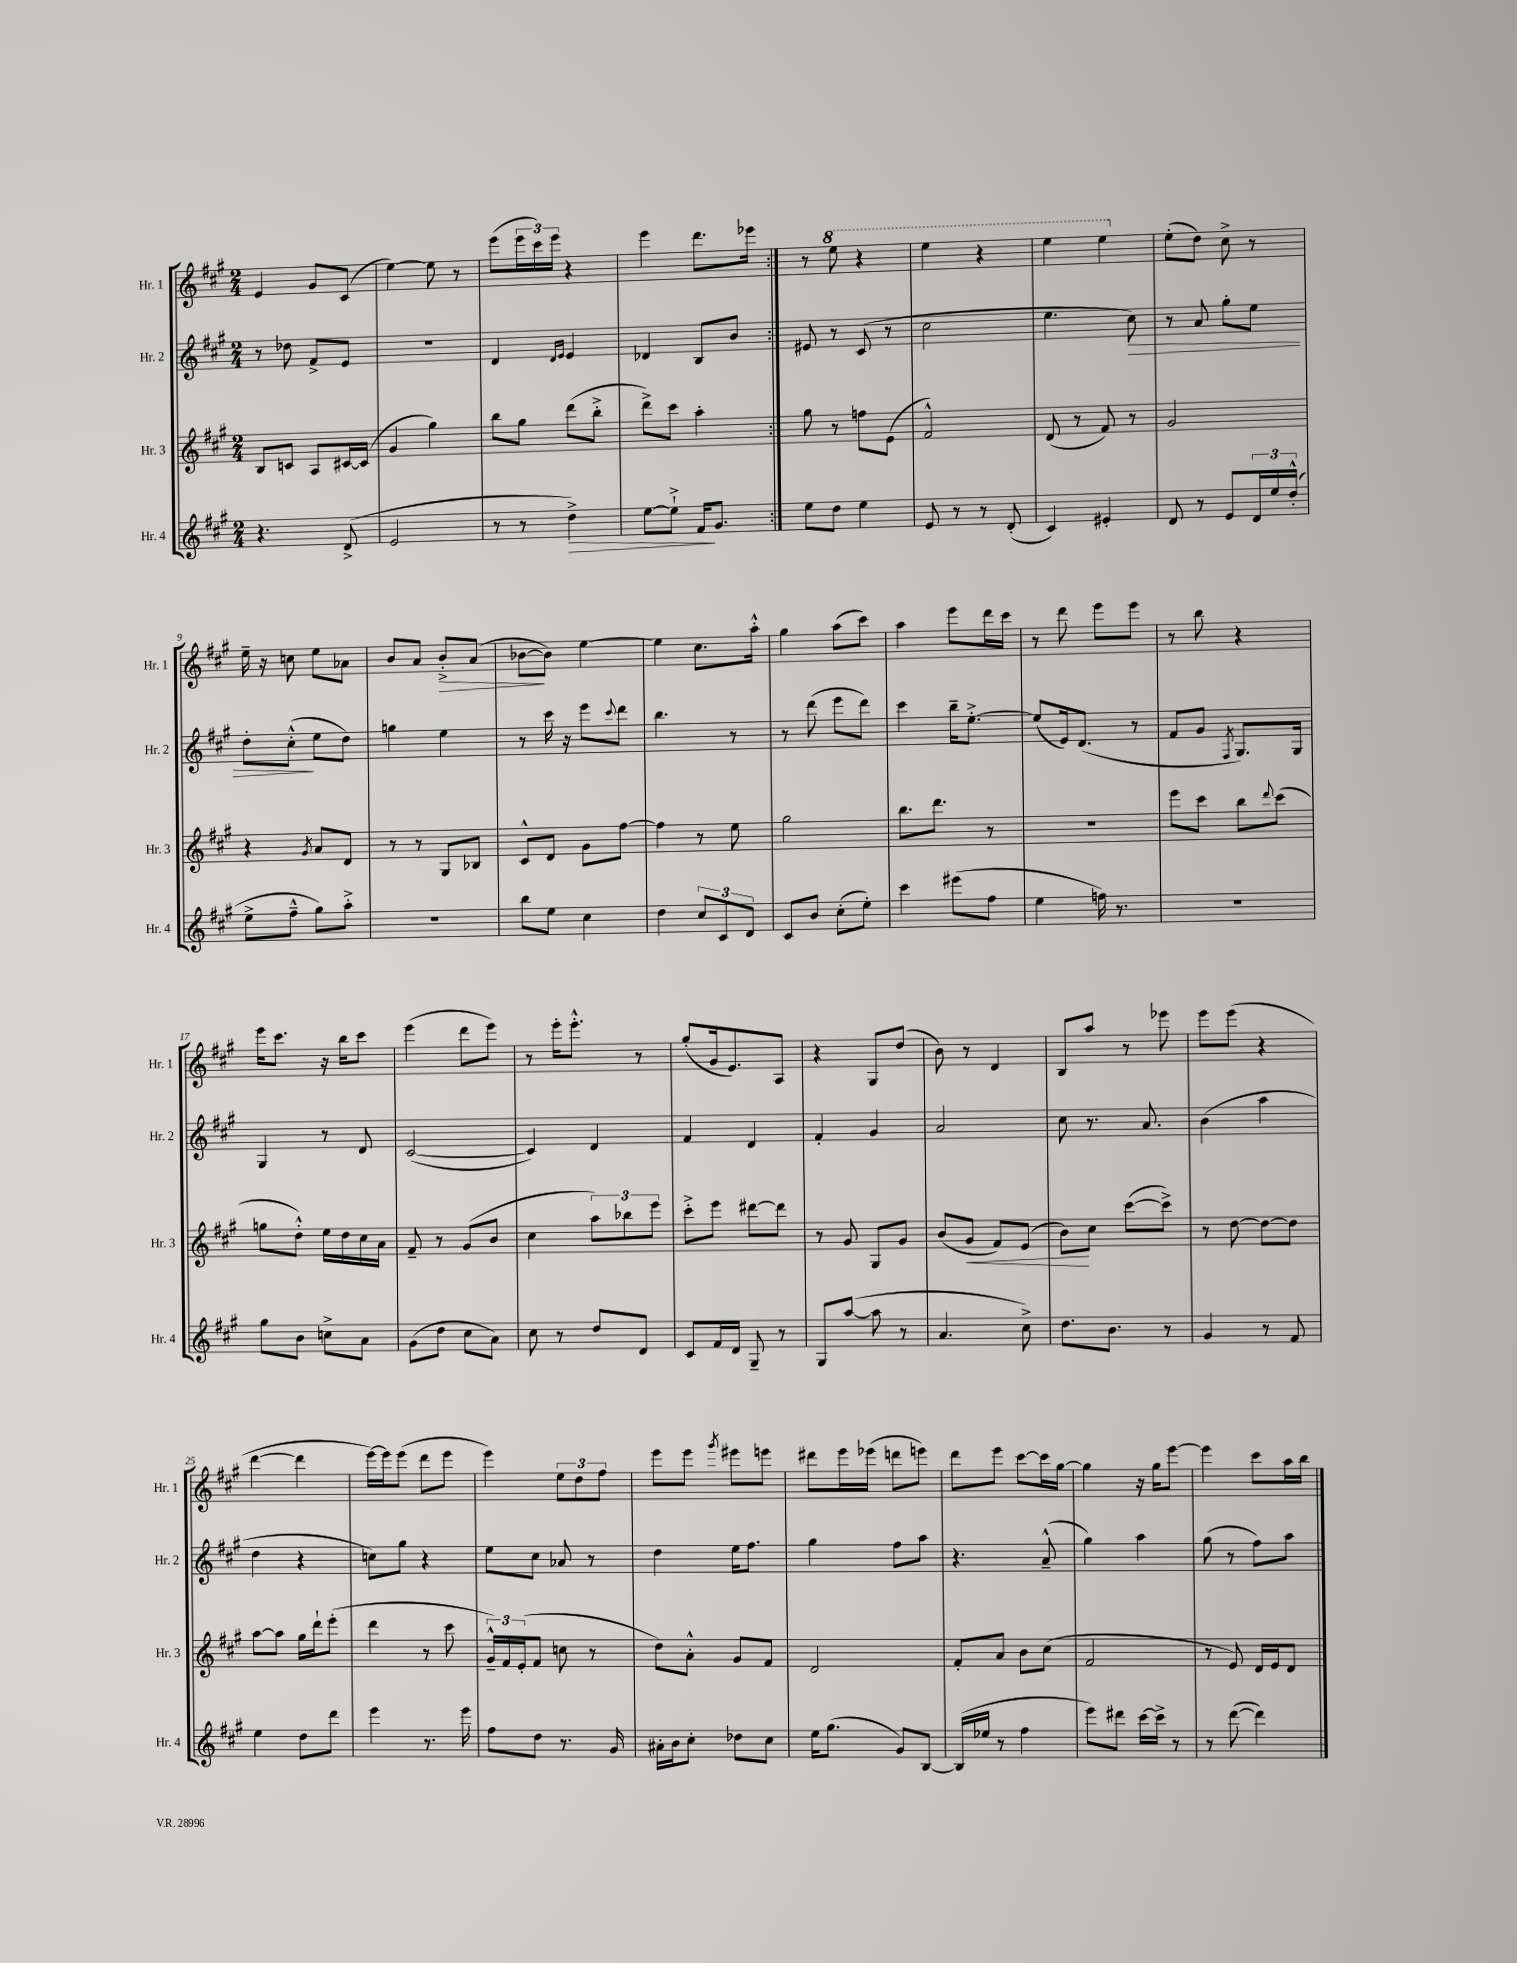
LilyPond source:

<<
\new StaffGroup <<
\new Staff = "s0" \with { instrumentName = "Hr. 1" shortInstrumentName = "Hr. 1" } {
    \clef treble \key a \major \numericTimeSignature \time 2/4
    \repeat volta 2 { e'4 gis'8 cis'8( |
    e''4~) e''8 r8 |
    e'''8( \tuplet 3/2 { e'''16 cis'''16) e'''16 } r4 |
    e'''4 d'''8. ees'''16 | }
    r8 \ottava #1 e'''8 r4 |
    e'''4 r4 |
    e'''4 e'''4 \ottava #0 |
    e''8-.( d''8) cis''8-> r8 |
    e''16-- r16 c''8 e''8 aes'8 |
    b'8 a'8 b'8-.->\> a'8( |
    bes'8~\! bes'8) e''4~ |
    e''4 cis''8. a''16-.-^ |
    gis''4 a''8( cis'''8) |
    a''4 e'''8 d'''16 cis'''16 |
    r8 d'''8 e'''8 e'''8 |
    r8 b''8 r4 |
    e'''16 cis'''8. r16 b''16 cis'''8 |
    e'''4( d'''8 e'''8) |
    r8 e'''16-. e'''8.-.-^ r8 |
    gis''8-.( gis'16 e'8.) a8 |
    r4 gis8 d''8( |
    b'8) r8 d'4 |
    b8 a''8 r8 ees'''8 |
    e'''8 e'''8( r4 |
    d'''4~ d'''4 |
    e'''16~) e'''16 e'''8( d'''8 e'''8 |
    e'''4) \tuplet 3/2 { e''8 d''8 fis''8 } |
    e'''8 e'''8 \acciaccatura { gis'''8 } eis'''8 e'''8 |
    dis'''8 e'''16 ees'''16( d'''8 e'''8) |
    d'''8 e'''8 cis'''8~ cis'''16 gis''16~ |
    gis''4 r16 gis''16 e'''8~ |
    e'''4 cis'''8 a''16 b''16 \bar "|." |
}
\new Staff = "s1" \with { instrumentName = "Hr. 2" shortInstrumentName = "Hr. 2" } {
    \clef treble \key a \major \numericTimeSignature \time 2/4
    \repeat volta 2 { r8 des''8 fis'8-> e'8 |
    R2 |
    d'4 \grace { d'16 e'16 } e'4 |
    des'4 b8 b'8 | }
    eis'8 r8 cis'8( r8 |
    cis''2 |
    e''4. cis''8\>) |
    r8 a'8 gis''8-. e''8 |
    d''8-. cis''8-.-^\!( e''8 d''8) |
    g''4 e''4 |
    r8 cis'''16 r16 e'''8 \appoggiatura { cis'''8 } d'''8 |
    b''4. r8 |
    r8 d'''8( e'''8 d'''8) |
    cis'''4 b''16-- e''8.~-.-> |
    e''8( e'16) d'8.( r8 |
    fis'8 gis'8 \acciaccatura { fis8 } gis8.) gis16 |
    gis4 r8 d'8 |
    cis'2~( |
    cis'4) d'4 |
    fis'4 d'4 |
    fis'4-. gis'4 |
    a'2 |
    cis''8 r8. a'8. |
    b'4( a''4 |
    d''4 r4 |
    c''8) gis''8 r4 |
    e''8 cis''8 aes'8 r8 |
    d''4 e''16 fis''8. |
    gis''4 fis''8 a''8 |
    r4. a'8---^( |
    gis''4) a''4 |
    gis''8( r8 fis''8) a''8 \bar "|." |
}
\new Staff = "s2" \with { instrumentName = "Hr. 3" shortInstrumentName = "Hr. 3" } {
    \clef treble \key a \major \numericTimeSignature \time 2/4
    \repeat volta 2 { b8 c'8 a8 cis'16~ cis'16( |
    gis'4 gis''4) |
    b''8 gis''8 d'''8( b''8-.-> |
    d'''8->) cis'''8 a''4-. | }
    gis''8 r8 f''8 e'8( |
    fis'2-^) |
    d'8( r8 fis'8) r8 |
    gis'2 |
    r4 \acciaccatura { gis'8 } a'8 d'8 |
    r8 r8 gis8 bes8 |
    cis'8-^ d'8 gis'8 fis''8~ |
    fis''4 r8 e''8 |
    gis''2 |
    b''8. d'''8. r8 |
    R2 |
    e'''8 cis'''8 b''8 \appoggiatura { d'''8 } cis'''8( |
    g''8 d''8-.-^) e''16 d''16 cis''16 a'16 |
    fis'8-- r8 gis'8( b'8 |
    cis''4 \tuplet 3/2 { a''8) bes''8 e'''8 } |
    cis'''8-.-> e'''8 dis'''8~ dis'''8 |
    r8 gis'8 gis8 gis'8 |
    b'8( gis'8\< fis'8) e'8( |
    b'8\!) cis''8 cis'''8~( cis'''8->) |
    r8 d''8~ d''8~ d''8 |
    a''8~ a''8 gis''16 d'''16-! e'''8-.( |
    d'''4 r8 cis'''8 |
    \tuplet 3/2 { gis'16---^) fis'16 e'16-.( } fis'8 c''8 r8 |
    d''8) a'8-.-^ gis'8 fis'8 |
    d'2 |
    fis'8-. a'8 b'8 cis''8( |
    fis'2 |
    r8 e'8) d'16 e'16 d'8 \bar "|." |
}
\new Staff = "s3" \with { instrumentName = "Hr. 4" shortInstrumentName = "Hr. 4" } {
    \clef treble \key a \major \numericTimeSignature \time 2/4
    \repeat volta 2 { r4. d'8->( |
    e'2 |
    r8 r8 d''4->\>) |
    e''8~ e''8-!-> fis'16\! gis'8. | }
    e''8 d''8 e''4 |
    e'8 r8 r8 d'8-.( |
    cis'4) eis'4-. |
    d'8 r8 e'8 \tuplet 3/2 { d'16 e''16 d''16-.-^( } |
    e''8-> fis''8---^ gis''8) a''8-.-> |
    r2 |
    b''8 e''8 cis''4 |
    d''4 \tuplet 3/2 { cis''8 cis'8 d'8 } |
    cis'8 b'8 cis''8-.( e''8-.) |
    cis'''4 eis'''8( fis''8 |
    e''4 f''16) r8. |
    r2 |
    gis''8 b'8 c''8-> a'8 |
    gis'8( d''8 cis''8 a'8) |
    cis''8 r8 d''8 d'8 |
    cis'8 fis'16 d'16 gis8-- r8 |
    gis8 a''8~( a''8 r8 |
    a'4. cis''8->) |
    d''8. b'8. r8 |
    gis'4 r8 fis'8 |
    e''4 d''8 d'''8 |
    e'''4 r8. e'''16 |
    fis''8 d''8 r8. gis'16 |
    ais'16-. b'16 cis''8-. des''8 cis''8 |
    e''16 gis''8.( gis'8) b8~ |
    b16( ees''16 r8 fis''4 |
    e'''8) dis'''8 cis'''16~ cis'''16-> r8 |
    r8 d'''8~( d'''4) \bar "|." |
}
>>
>>
